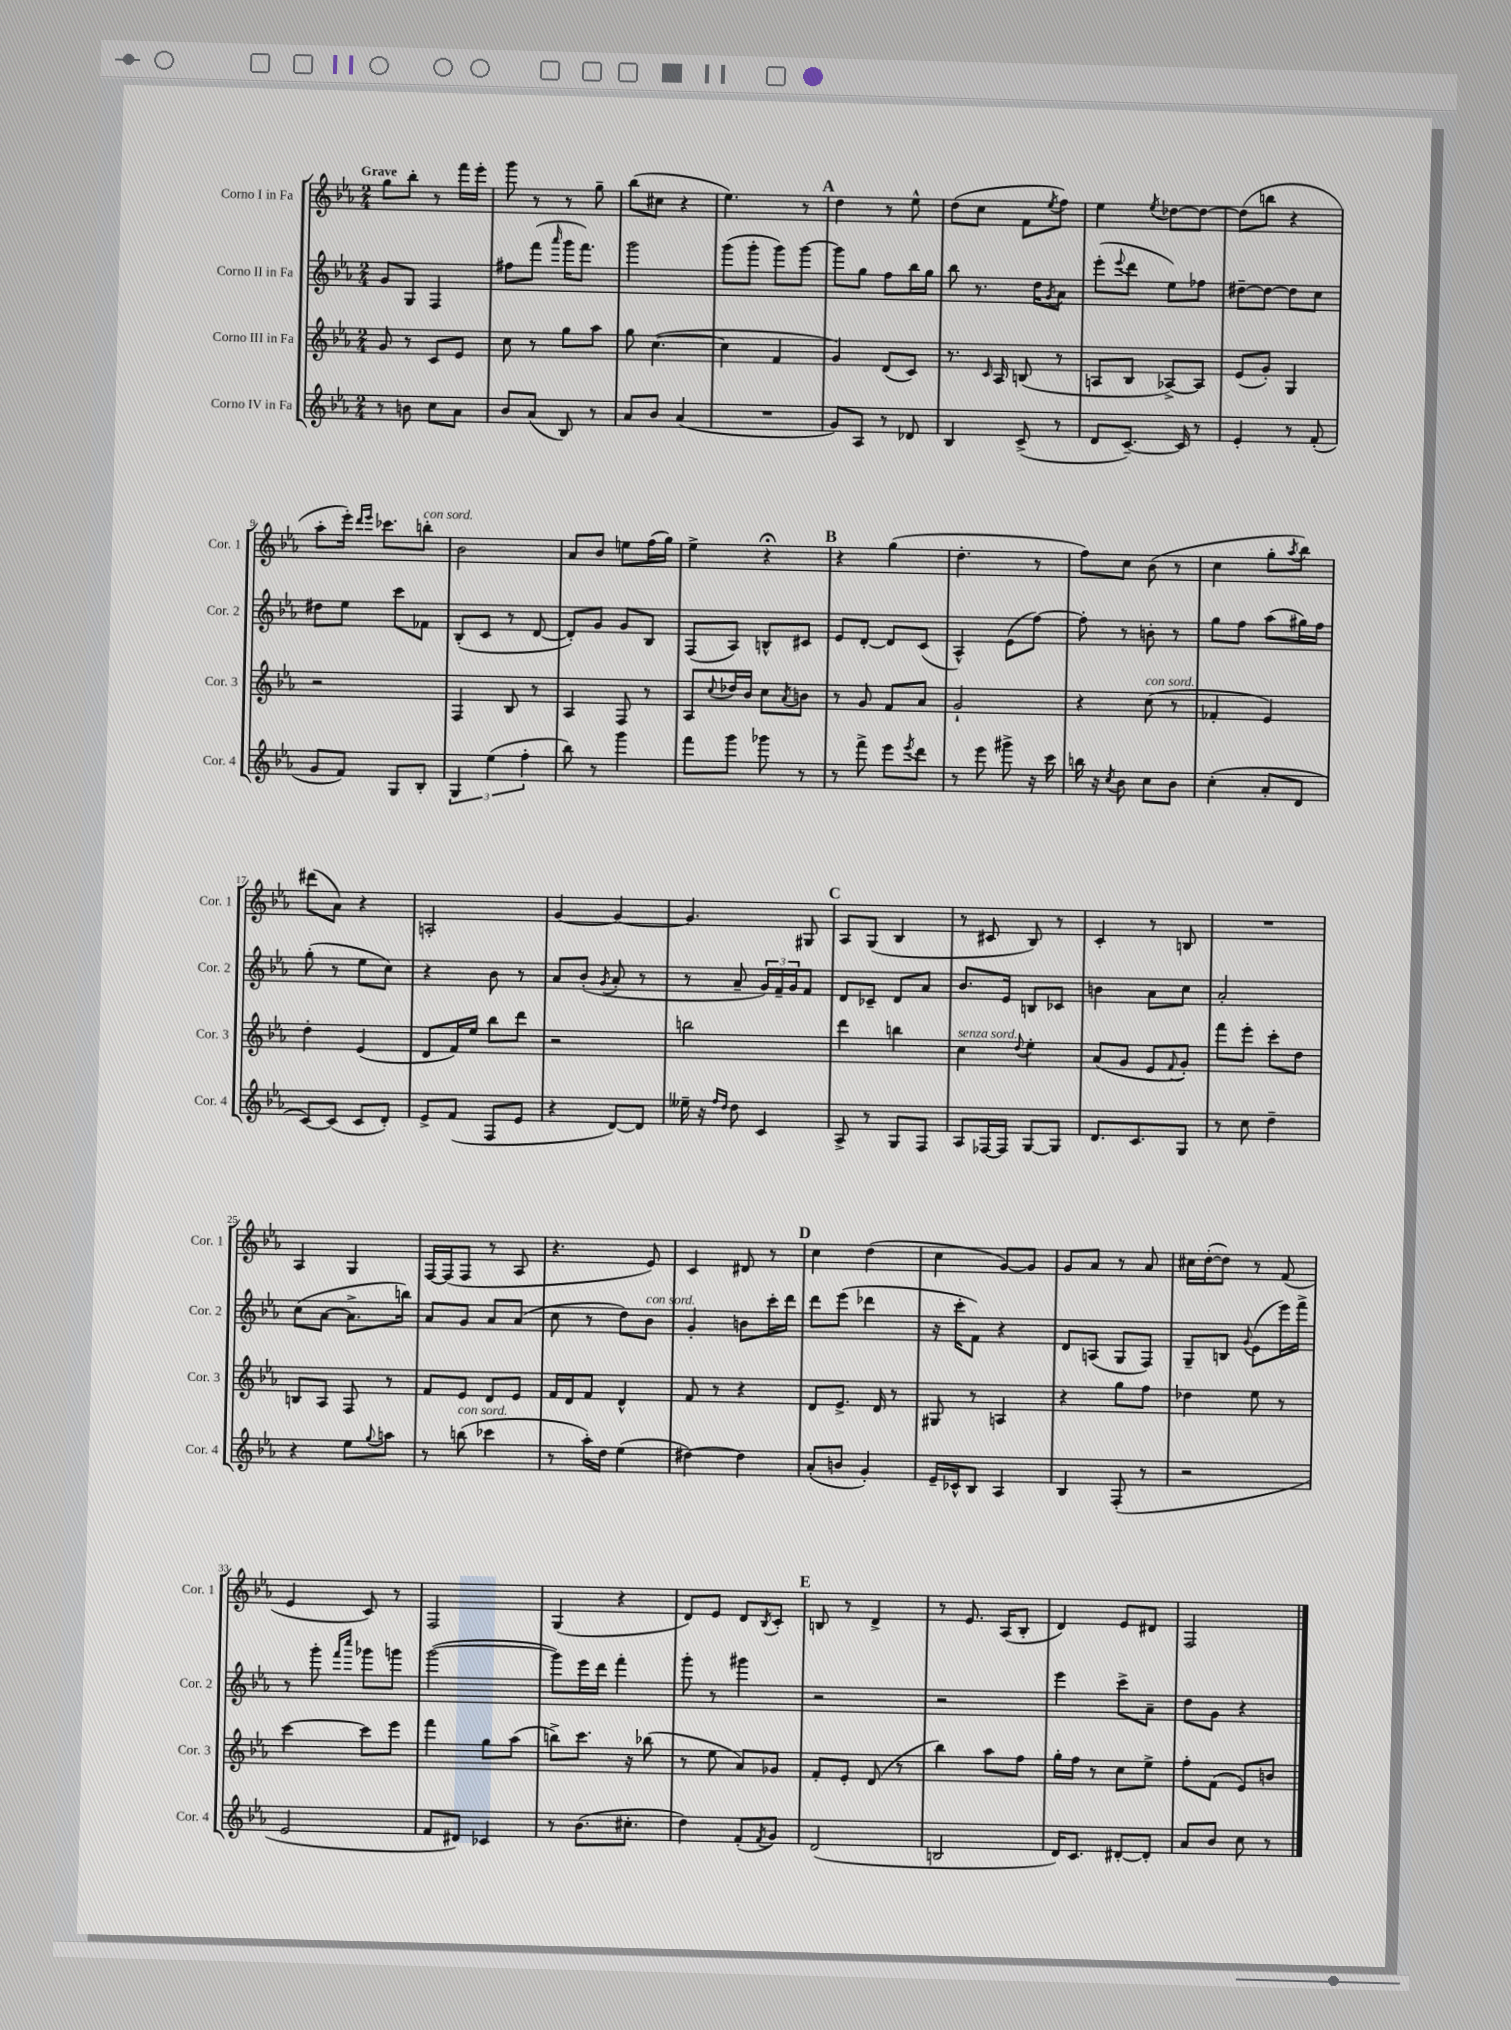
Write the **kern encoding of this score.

**kern	**kern	**kern	**kern
*staff4	*staff3	*staff2	*staff1
*clefG2	*clefG2	*clefG2	*clefG2
*k[b-e-a-]	*k[b-e-a-]	*k[b-e-a-]	*k[b-e-a-]
*M2/4	*M2/4	*M2/4	*M2/4
8r	8g/	8g/L	8gg\L
8b\	8r	8G/J	8bb-'\J
8cc\L	8c/L	4F/	8r
8a-\J	8e-/J	.	16fff\LL
.	.	.	16eee-'\JJ
=	=	=	=
8b-/L	8cc\	8ff#\L	8ggg\
(8a-/J	8r	(8fff\J	8r
.	.	16qqaaa-/	.
8B-/)	8gg\L	16ggg\LK	8r
.	.	8.fff\J)	.
8r	8aa-\J	.	8gg~\
=	=	=	=
8a-/L	8gg\	2ggg\	(8bb-\L
8b-/J	([4.cc\	.	8cc#\J
(4a-/	.	.	4r
=	=	=	=
2r	4cc\]	(8ggg\L	4.ee-\)
.	.	8ggg'\J	.
.	4f/	8ggg\L)	.
.	.	[8ggg\J	8r
=	=	=	=
8g/L)	4g/)	8ggg\]L	4dd\
8A-/J	.	8gg\J	.
8r	(8d/L	8ff\L	8r
8d-/	8c/J)	16bb-\L	8ee-^^\
.	.	16gg\JJ	.
=	=	=	=
4B-/	8.r	8bb-\	(8dd\L
.	.	8.r	8cc\J
.	16qqc/	.	.
.	16A-/	.	.
(8c^/	(8B/	.	8f\L
.	.	16dd\LK	.
.	.	8qg/	8qee-/
8r	8r	8a-\J	8ff\J)
=	=	=	=
8d/L	8A/L	(8eee-'\L	4ee-\
.	.	8qqeee-/	.
[8.c~/J)	8B-/J	8ddd\J	.
.	.	.	8qee-/
.	[8A-^/L)	8ee-\L)	[8dd-\L
16c/]	.	.	.
8r	8A-/]J	8ff-\J	8dd-\_J
=	=	=	=
4e-'/	(8e-/L	[8dd#~\L	(8dd-\]L
.	8g'/J)	8dd#\_J	8bb\J
8r	4G/	8dd#\]L	4r
(8f'/	.	8cc\J	.
=	=	=	=
8g/L	2r	8dd#\L	8aa-'\L
8f/J)	.	8ee-\J	16eee-'\Jk)
.	.	.	16qqddd/LL
.	.	.	16qqeee-/JJ
.	.	.	8.ccc-\L
8G/L	.	8ccc\L	.
8B-'/J	.	8f-\J	8bb'\J
=	=	=	=
6G/	4F/	(8B-'/L	2b-\
.	.	8c/J	.
(6ee-\	.	.	.
.	8B-/	8r	.
6ff'\	.	.	.
.	8r	[8d/	.
=	=	=	=
8bb-\)	4A-/	8d'/]L)	8a-/L
8r	.	8g/J	8b-/J
4ggg\	8F/	8g/L	8ee\L
.	8r	8B-/J	(16ff\L
.	.	.	16gg\JJ)
=	=	=	=
8fff\L	8A-/L	(8F/L	4ee-^\
.	8qqcc/	.	.
8ggg\J	16dd-/L	8A-/J)	.
.	16b-/JJ	.	.
8ggg-\	8cc\L	8B^^/L	4r;
.	8qa-/	.	.
8r	8b\J	8c#/J	.
=	=	=	=
8r	8r	8e-/L	4r
8fff^\	8g/	[8d'/J	.
8eee-\L	8f/L	8d/]L	(4gg\
8qeee-/	.	.	.
8ddd\J	8a-/J	(8c/J	.
=	=	=	=
8r	2g`/	4A-^^/)	4.dd'\
8eee-\	.	.	.
8ggg#^\	.	(8e-\L	.
16r	.	[8ff\J)	8r
16ccc\	.	.	.
=	=	=	=
16bb\	4r	8ff'\]	8ff\L)
16r	.	.	.
8qcc/	.	.	.
8b-\	.	8r	8cc\J
8cc\L	(8cc\	8b'\	(8b-\
8b-\J	8r	8r	8r
=	=	=	=
(4cc'\	4f-'/	8gg\L	4cc\
.	.	8ff\J	.
8a-'/L	4e-/)	(8aa-\L	8gg'\L
.	.	.	8qaa-/
8d/J	.	16gg#\L)	8bb-\J)
.	.	16ff\JJ	.
=	=	=	=
[8c/L)	4dd'\	(8gg'\	(8ddd#\L
(8c/]J	.	8r	8a-\J)
8c/L	(4e-/	8ee-\L	4r
8d'/J)	.	8cc\J)	.
=	=	=	=
8e-^/L	8d/L	4r	2A'/
(8f/J	16f/L)	.	.
.	16ee-/JJ	.	.
8F/L	8bb-\L	8b-\	.
8e-/J	8ddd\J	8r	.
=	=	=	=
4r	2r	8a-/L	[4g/
.	.	(8b-'/J	.
.	.	8qg/	.
[8d/L)	.	8a-'/	4g/_
8d/]J	.	8r	.
=	=	=	=
16ee--~\	2bb\	8r	4.g/]
16r	.	.	.
16qqff/LL	.	.	.
16qqdd/JJ	.	.	.
8dd\	.	8a-~/	.
4c/	.	24g/LL)	.
.	.	24f~/	.
.	.	24g/J	.
.	.	8f/J	8G#/
=	=	=	=
8A-^/	4ddd\	8d/L	8A-/L
8r	.	8c-~/J	(8G/J
8G/L	4bb\	8d/L	4B-/
8F/J	.	8a-/J	.
=	=	=	=
8A-/L	4cc\	8.b-/L	8r
[16F-/L	.	.	8c#/
16F-/]JJ	.	16e-/Jk	.
.	8qqdd/	.	.
[8G/L	4ee-'\	8B/L	8B-/)
8G/]J	.	8c-/J	8r
=	=	=	=
8.d/L	(8a-/L	4b\	4c'/
.	8g/J	.	.
8.c/	.	.	.
.	8e-/L	8a-\L	8r
.	8qqf/	.	.
8G/J	8g'/J)	8cc\J	8B/
=	=	=	=
8r	8fff\L	2a-'/	2r
8cc\	8eee-'\J	.	.
4dd~\	8ccc'\L	.	.
.	8dd\J	.	.
=	=	=	=
4r	8B/L	(8cc\L	4A-/
.	8A-/J	[8a-\J	.
8ee-\L	8F/	8.a-^\]L	4G/
8qqgg/	.	.	.
8aa\J	8r	.	.
.	.	16bb\Jk)	.
=	=	=	=
8r	8f/L	8a-/L	[16F/LL
.	.	.	(16F/]J
(8bb\	8e-/J	8g/J	8F/J
4ccc-\	8d/L	8a-/L	8r
.	8e-/J	(8a-/J	8A-/
=	=	=	=
8r	16f/LL	8cc\	4.r
.	16d/J	.	.
16aa-'\LL)	8f/J	8r	.
16dd\JJ	.	.	.
(4ee-\	4d^^/	8dd\L)	.
.	.	8b-\J	8e-/)
=	=	=	=
[4dd#\)	8f/	4g'/	4c/
.	8r	.	.
4dd#\]	4r	8b\L	8d#/
.	.	16ccc'\L	8r
.	.	16ddd\JJ	.
=	=	=	=
(8a-'/L	8d/L	8ddd\L	4cc\
8b/J	8.e-^/J	(8eee-\J	.
4g'/)	.	4ddd-\	(4dd\
.	16d/	.	.
.	8r	.	.
=	=	=	=
16e-~/LL	8G#/	16r	4cc\
16c-^^/J	.	16ccc'\LK	.
8B-/J	8r	8f\J)	.
4A-/	4A/	4r	[8g/L)
.	.	.	8g/]J
=	=	=	=
4B-/	4r	8d/L	8g/L
.	.	(8A/J	8a-/J
(8F'/	8gg\L	8G/L	8r
8r	8ff\J	8F/J)	8a-/
=	=	=	=
2r	4dd-\	8G~/L	16cc#\LL
.	.	.	([16dd'\J
.	.	8B/J	8dd\]J)
.	.	8qqg/	.
.	8ee-\	(8e-\L	8r
.	8r	16eee-\L)	(8f/
.	.	16fff^\JJ	.
=	=	=	=
2e-/	[4ccc\	8r	4e-/
.	.	8ggg'\	.
.	.	16qqfff/LL	.
.	.	16qqcccc/JJ	.
.	8ccc\]L	8ggg-\L	8c/)
.	8eee-\J	8ggg\J	8r
=	=	=	=
8f/L	4fff\	([2ggg\	2F/
8d#/J)	.	.	.
4c-/	8gg\L	.	.
.	(8aa-\J	.	.
=	=	=	=
8r	8bb^\L)	8ggg\]L)	(4G/
(8.b-\L	8.ccc\J	16eee-\L	.
.	.	16ddd\JJ	.
.	.	4fff'\	4r
8.cc#'\J	16r	.	.
.	(8bb-\	.	.
=	=	=	=
4dd\)	8r	8ggg'\	8d/L)
.	8ee-\	8r	8e-/J
(8f'/L	8a-/L)	4ggg#\	8d/L
8qf/	.	.	8qB-/
8g/J)	8g-/J	.	8c'/J
=	=	=	=
(2d/	8f'/L	2r	8B/
.	8e-'/J	.	8r
.	(8d/	.	4d^/
.	8r	.	.
=	=	=	=
2B/	4bb-\)	2r	8r
.	.	.	8.e-/
.	8aa-\L	.	.
.	.	.	(16A-/LK
.	8ff\J	.	8B-'/J
=	=	=	=
16d/LK)	16gg'\LL	4eee-\	4d/)
8.c/J	16ff\JJ	.	.
.	8r	.	.
[8d#'/L	8cc\L	8ccc^\L	8e-/L
8d#'/]J	8ee-^\J	8a-~\J	8d#/J
=	=	=	=
8a-/L	8ff'\L	8dd\L	2F/
8b-/J	(8f\J	8g\J	.
8cc\	8e-/L)	4r	.
8r	8b/J	.	.
==	==	==	==
*-	*-	*-	*-
